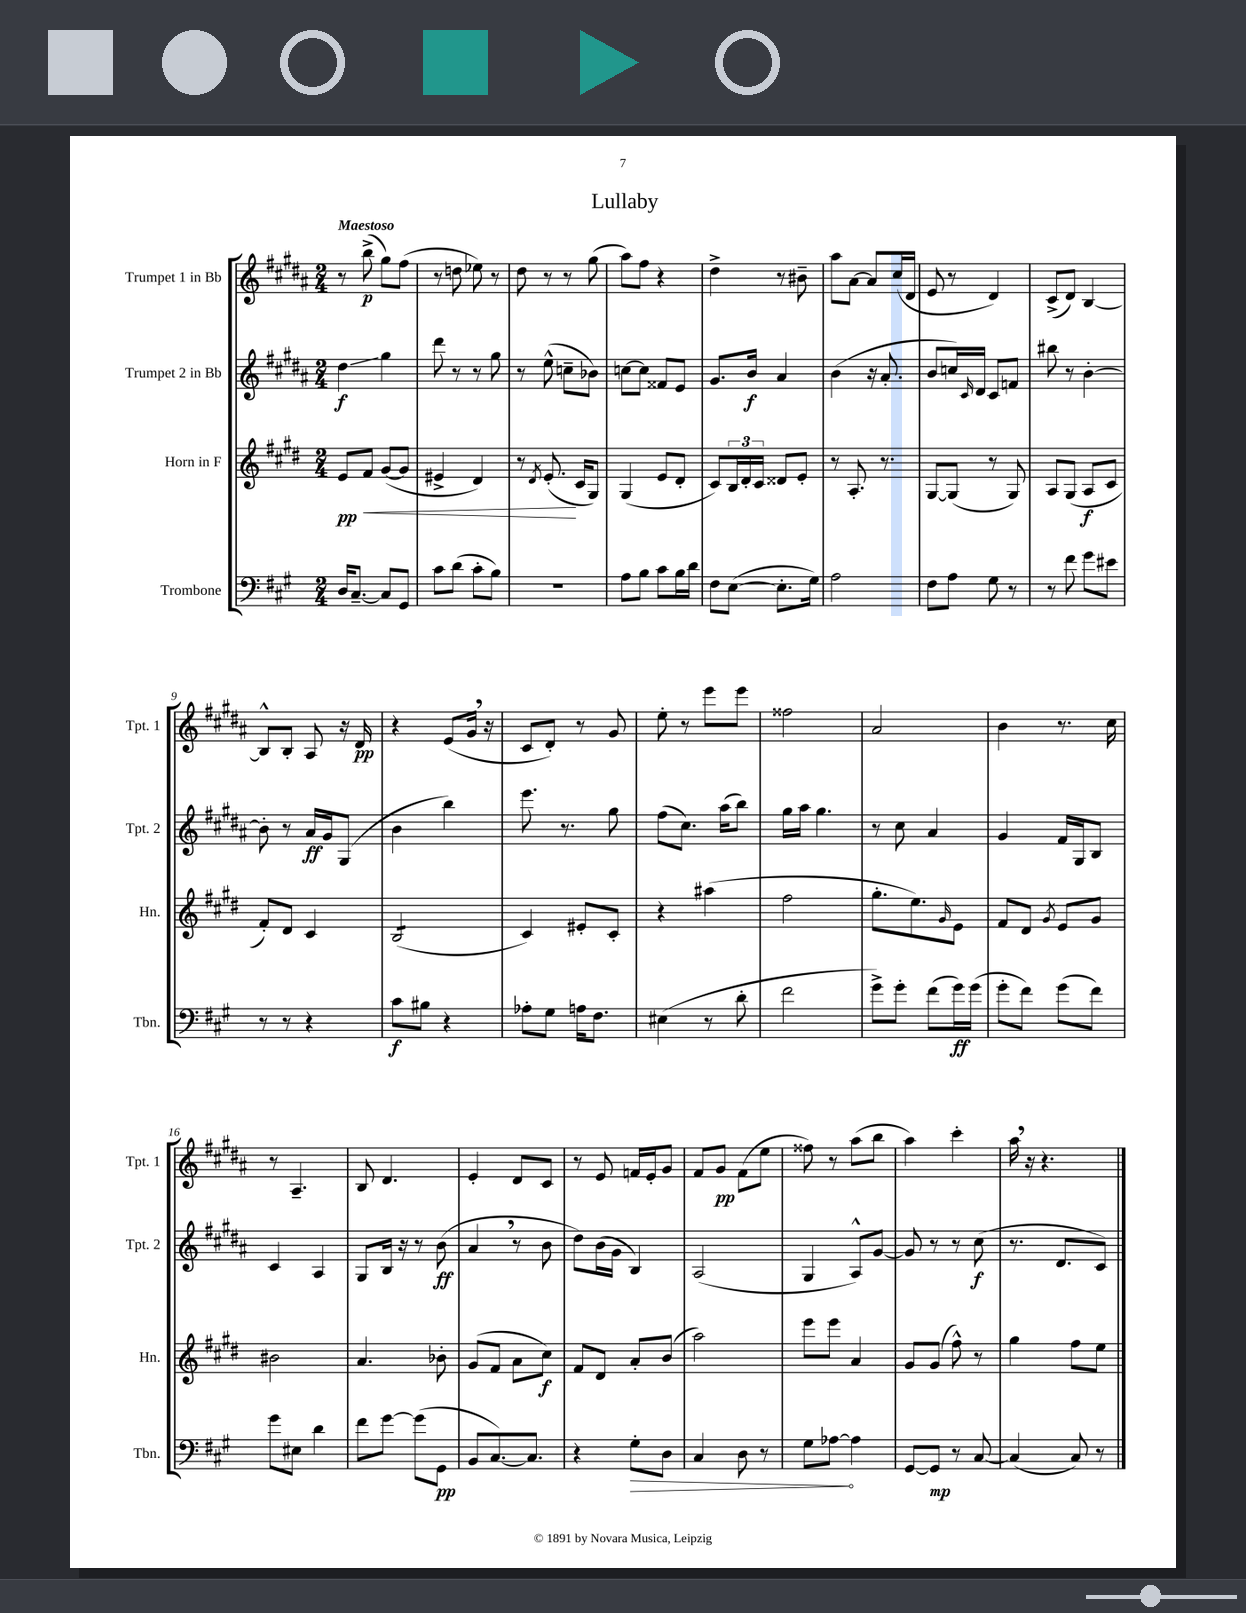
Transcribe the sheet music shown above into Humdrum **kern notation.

**kern	**kern	**kern	**kern
*staff4	*staff3	*staff2	*staff1
*clefF4	*clefG2	*clefG2	*clefG2
*k[f#c#g#]	*k[f#c#g#d#]	*k[f#c#g#d#a#]	*k[f#c#g#d#a#]
*M2/4	*M2/4	*M2/4	*M2/4
16D	8e	4dd#	8r
[8.C#~	.	.	.
.	8f#	.	(8bb^
8C#]	([8g#	4gg#	8gg#)
8GG#	8g#]	.	(8ff#
=	=	=	=
8c#	4e#^	8ddd#	8r
(8d	.	8r	8dd
8c#'	4d#)	8r	8ee-)
8B)	.	8gg#	8r
=	=	=	=
2r	8r	8r	8dd#
.	8qd#	.	.
.	(8.e'	(8ee^^	8r
.	.	8cc~	8r
.	16c#	.	.
.	8G#)	8b-)	(8gg#
=	=	=	=
8A	(4G#	[8cc	8aa#)
8B	.	8cc]	8ff#
8c#	8e	8f##	4r
16B	8d#'	8e	.
16d	.	.	.
=	=	=	=
8F#	8c#)	8.g#	4dd#^
([8E	24B	.	.
.	24d#'	.	.
.	.	16b	.
.	24c#	.	.
8.E']	8d##	4a#	8r
.	8e'	.	8b#~
16G#)	.	.	.
=	=	=	=
2A	8r	(4b	8aa#
.	8.A'	.	[8a#
.	.	16r	8a#]
.	8.r	8.a#'	.
.	.	.	(16cc#
.	.	.	16d#
=	=	=	=
8F#	[8G#	8b	8e
8A	(8G#]	16cc)	8r
.	.	16qqc#	.
.	.	16d#	.
8G#	8r	8c#	4d#)
8r	8G#)	8f	.
=	=	=	=
8r	8A	8bb#	(8c#^
8f#	(8G#	8r	8d#)
8g#	8A	[4b'	[4B
8e#	8c#	.	.
=	=	=	=
8r	8f#')	8b']	8B^^]
8r	8d#	8r	8B'
4r	4c#	16a#	8A#
.	.	16g#	.
.	.	(8G#	16r
.	.	.	16d#
=	=	=	=
8c#	(2B	4b	4r
8B#	.	.	.
4r	.	4bb)	(8e
.	.	.	16g#
.	.	.	16r
=	=	=	=
8A-'	4c#)	8.eee	8c#
8G#	.	.	8d#')
.	.	8.r	.
16A	8e#'	.	8r
8.F#	.	.	.
.	8c#'	8gg#	8g#
=	=	=	=
(4E#	4r	(8ff#	8ee'
.	.	8.cc#)	8r
8r	(4aa#	.	8eee
.	.	(16aa#	.
8d'	.	8bb)	8eee
=	=	=	=
2f#	2ff#	16gg#	2ff##
.	.	16aa#	.
.	.	4.gg#	.
=	=	=	=
8g#^)	8.gg#'	8r	2a#
8g#'	.	8cc#	.
.	8.ee)	.	.
(8f#	.	4a#	.
.	16qqg#	.	.
16g#)	8e	.	.
(16g#	.	.	.
=	=	=	=
8g#'	8f#	4g#	4b
8f#)	8d#	.	.
.	8qg#	.	.
(8g#	8e	16f#	8.r
.	.	16G#	.
8f#)	8g#	8B	.
.	.	.	16cc#
=	=	=	=
8g#	2b#	4c#	8r
8E#	.	.	4.A#~
4d	.	4A#	.
=	=	=	=
8f#	4.a	8G#	8B
[8g#	.	16B	4.d#
.	.	16r	.
(8g#]	.	8r	.
8GG#	8b-'	(8b	.
=	=	=	=
8BB	(8g#	4a#	4e'
[8.C#)	8f#	.	.
.	8a	8r	8d#
8.C#]	.	.	.
.	8cc#)	8b	8c#
=	=	=	=
4r	8f#	8dd#)	8r
.	8d#	(16b	8e
.	.	16g#	.
8G#'	8a'	4B)	16f
.	.	.	16e'
8D	(8b	.	8g#
=	=	=	=
4C#	2aa)	(2A#	8f#
.	.	.	8g#
8D	.	.	(8f#
8r	.	.	8ee
=	=	=	=
8G#	8eee	4G#	8ff##)
[8A-	8eee	.	8r
4A-]	4a	8A#^^)	(8aa#
.	.	[8g#	8bb
=	=	=	=
[8GG#	8g#	8g#]	4aa#)
8GG#]	(8g#	8r	.
8r	8ff#^^)	8r	4ccc#'
[8C#	8r	(8cc#	.
=	=	=	=
(4C#]	4gg#	8.r	16aa#
.	.	.	16r
.	.	.	4.r
.	.	8.d#	.
8C#)	8ff#	.	.
8r	8ee	8c#)	.
==	==	==	==
*-	*-	*-	*-
